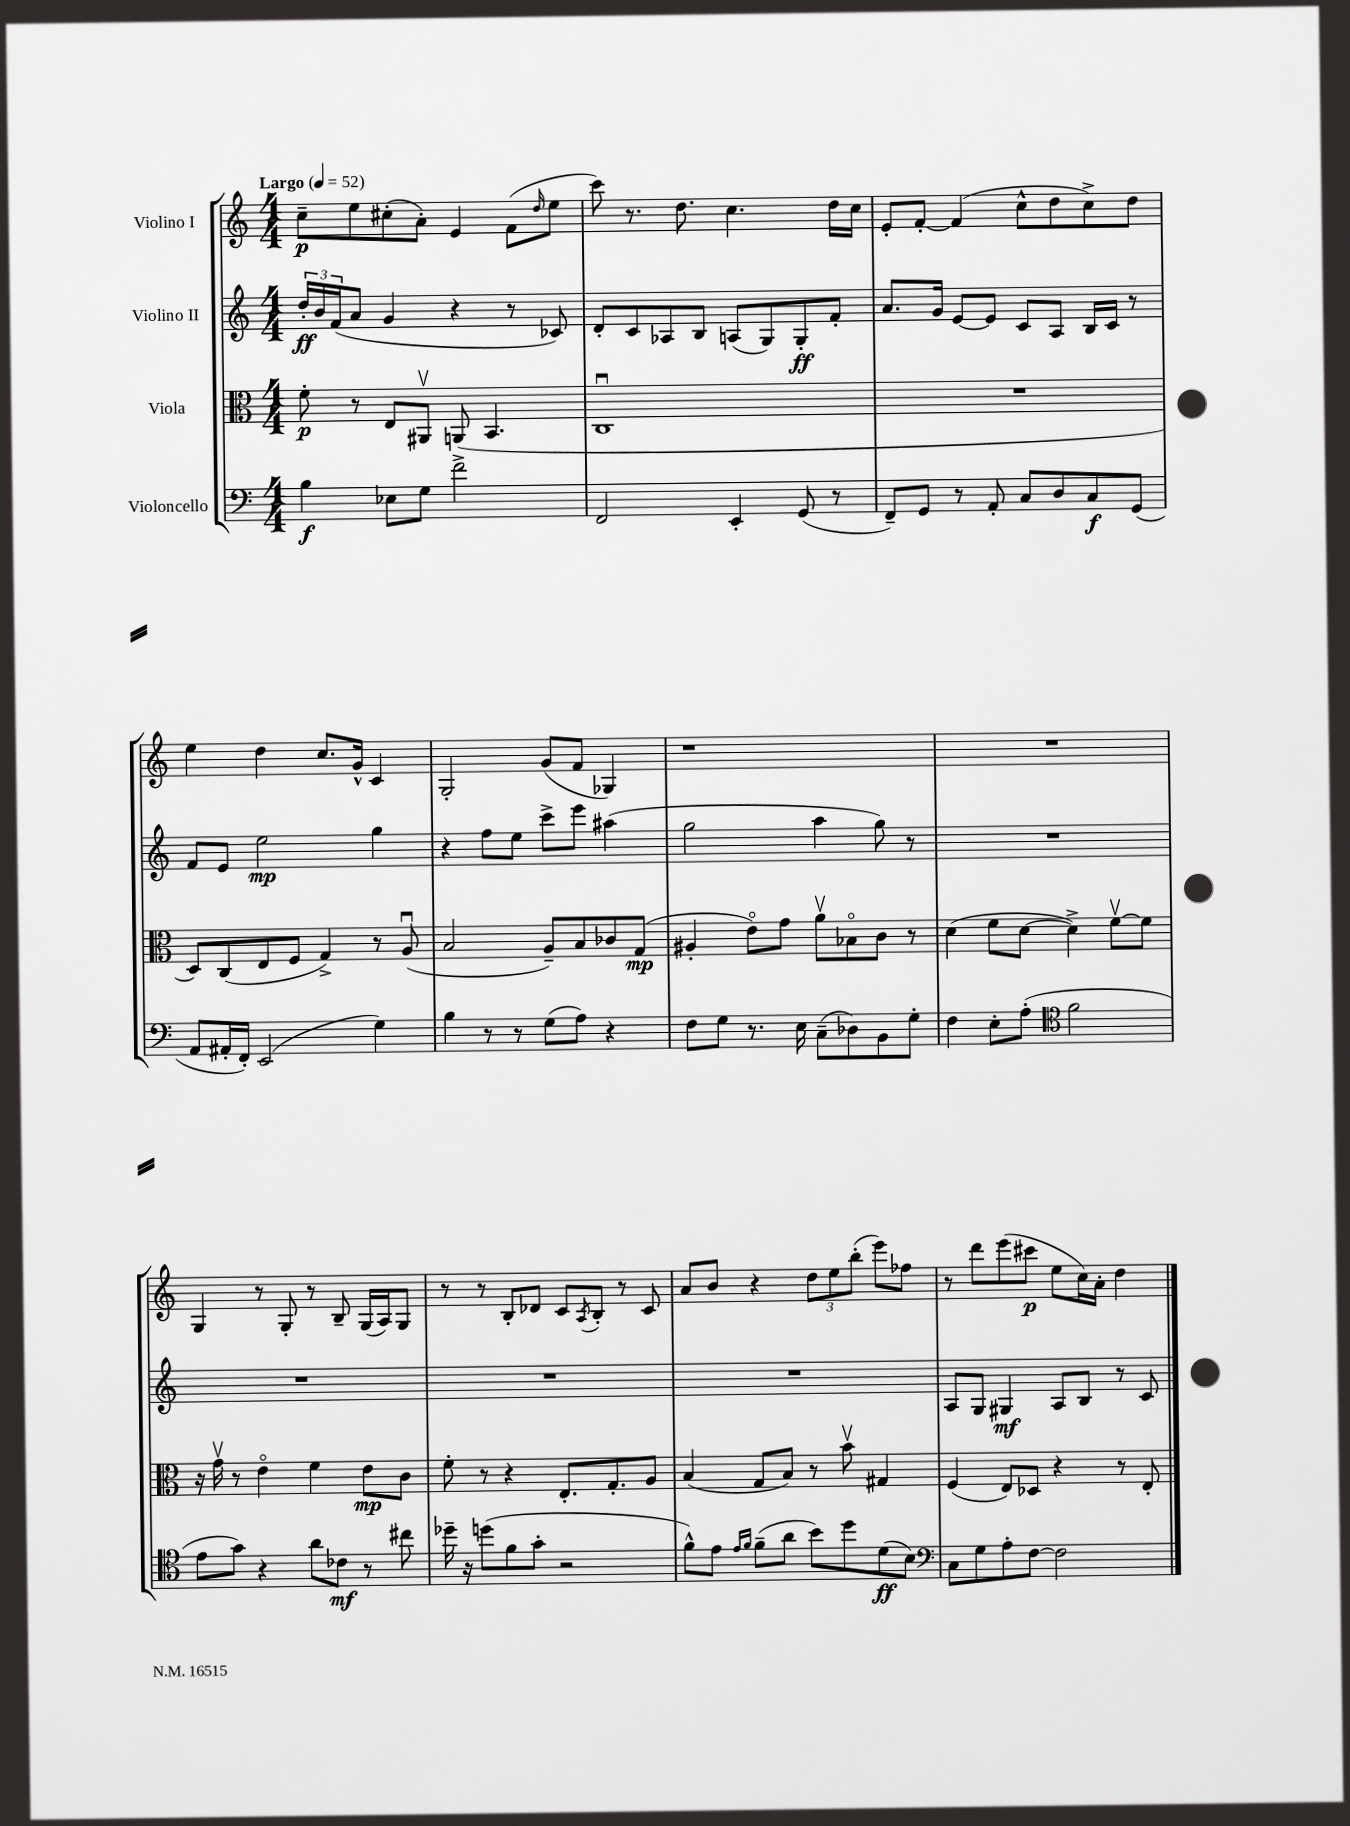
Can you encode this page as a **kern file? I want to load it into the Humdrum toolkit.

**kern	**kern	**kern	**kern
*staff4	*staff3	*staff2	*staff1
*clefF4	*clefC3	*clefG2	*clefG2
*k[]	*k[]	*k[]	*k[]
*M4/4	*M4/4	*M4/4	*M4/4
*MM52	*MM52	*MM52	*MM52
4B\	8f'\	24dd'/LL	8cc~\L
.	.	24b/	.
.	.	(24f/J	.
.	8r	8a/J	8ee\
8E-\L	8E/L	4g/	(8cc#'\
8G\J	8AA#v/J	.	8a'\J)
2f^\	(8AA/	4r	4e/
.	4.BB/	.	.
.	.	8r	(8f\L
.	.	.	16qqdd/
.	.	8c-/)	8ee\J
=	=	=	=
2FF/	1Cu	8d'/L	8ccc\)
.	.	8c/	8.r
.	.	8A-/	.
.	.	.	8.dd\
.	.	8B/J	.
4EE'/	.	(8A/L	4.cc\
.	.	8G/)	.
(8GG/	.	8G'/	.
8r	.	8f'/J	16dd\LL
.	.	.	16cc\JJ
=	=	=	=
8FF~/L)	1r	8.a/L	8e'/L
8GG/J	.	.	[8f'/J
.	.	16g/Jk	.
8r	.	[8e/L	(4f/]
8AA'/	.	8e/]J	.
8C/L	.	8c/L	8cc^^\L
8D/	.	8A/J	8dd\
8C/	.	16B/LL	8cc^\)
.	.	16c/JJ	.
(8GG/J	.	8r	8dd\J
=	=	=	=
8AA/L	8D/L)	8f/L	4ee\
16AA#'/L	(8C/	8e/J	.
16FF'/JJ)	.	.	.
(2EE/	8E/	2ee\	4dd\
.	8F/J	.	.
.	4G^/)	.	8.cc/L
.	.	.	16g^^/Jk
4G\)	8r	4gg\	4c/
.	(8Au/	.	.
=	=	=	=
4B\	2B/	4r	2G'/
8r	.	8ff\L	.
8r	.	8ee\J	.
(8G\L	8A~/L)	8ccc^\L	(8g/L
8A\J)	8B/	8eee\J	8f/J
4r	8c-/	(4aa#\	4G-/)
.	(8G/J	.	.
=	=	=	=
8F\L	4A#'/	2gg\	1r
8G\J	.	.	.
8.r	8eo\L)	.	.
.	8g\J	.	.
16E\	.	.	.
(8C~\L	8av\L	4aa\	.
8D-\)	8B-o\	.	.
8BB\	8c\J	8gg\)	.
8G'\J	8r	8r	.
=	=	=	=
4F\	(4d\	1r	1r
8E'\L	8f\L	.	.
(8A'\J	[8d\J	.	.
*clefC4	*	*	*
2f\	4d^\])	.	.
.	[8fv\L	.	.
.	8f\]J	.	.
=	=	=	=
8e\L	16r	1r	4G/
.	16gv\	.	.
8g\J)	8r	.	.
4r	4eo\	.	8r
.	.	.	8G'/
8a\L	4f\	.	8r
8c-\J	.	.	8B~/
8r	8e\L	.	(16G/LL
.	.	.	16A/J)
8cc#\	8c\J	.	8G/J
=	=	=	=
16dd-~\	8f'\	1r	8r
16r	.	.	.
(8dd\L	8r	.	8r
8f\	4r	.	8B'/L
8g'\J	.	.	8d-/J
2r	8.E'/L	.	8c/L
.	.	.	8qA/
.	.	.	8B'/J
.	8.G'/	.	.
.	.	.	8r
.	8A/J	.	8c/
=	=	=	=
8f^^\L)	(4B/	1r	8a/L
8e\J	.	.	8b/J
16qqe/LL	.	.	.
16qqf/JJ	.	.	.
(8f~\L	8G/L	.	4r
8a\J	8B/J)	.	.
8b\L)	8r	.	12dd\L
.	.	.	12ee\
8dd\	8bv\	.	.
.	.	.	(12bb'\J
(8d\	4G#/	.	8eee\L)
8B\J)	.	.	8ff-\J
=	=	=	=
*clefF4	*	*	*
8C\L	(4F/	8A/L	8r
8G\	.	8G/J	8ddd\L
8A'\	8E/L)	4G#/	(8eee\
[8F\J	8D-/J	.	8ccc#\J
2F\]	4r	8A/L	8ee\L
.	.	8B/J	16cc\L)
.	.	.	16a'\JJ
.	8r	8r	4dd\
.	8E'/	8c/	.
==	==	==	==
*-	*-	*-	*-
